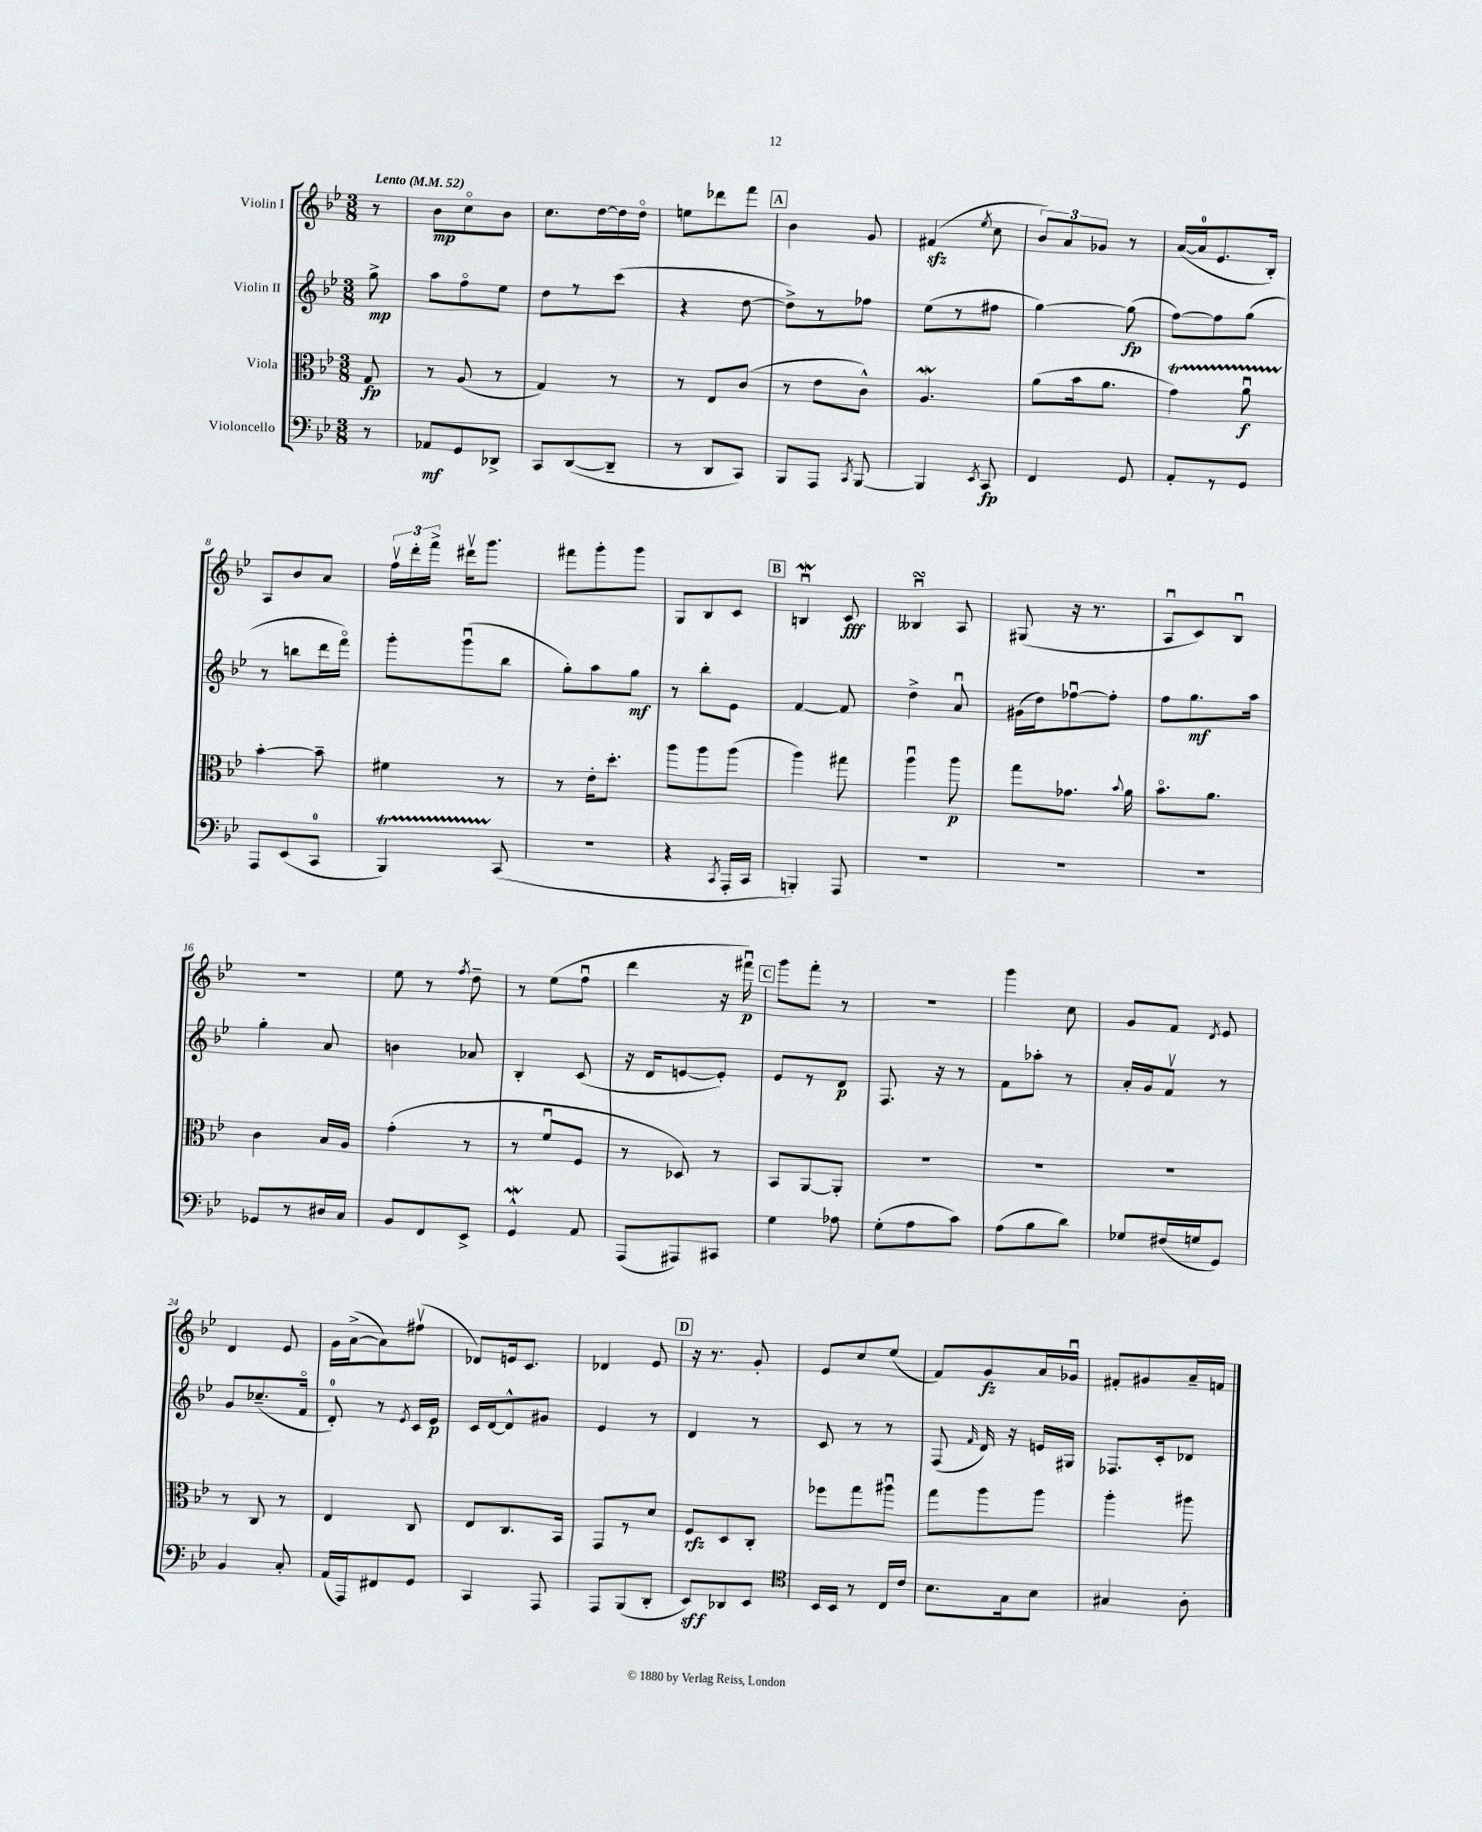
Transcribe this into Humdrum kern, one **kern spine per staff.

**kern	**kern	**kern	**kern
*staff4	*staff3	*staff2	*staff1
*clefF4	*clefC3	*clefG2	*clefG2
*k[b-e-]	*k[b-e-]	*k[b-e-]	*k[b-e-]
*M3/8	*M3/8	*M3/8	*M3/8
*MM52	*MM52	*MM52	*MM52
8r	8G/	8gg^\	8r
=	=	=	=
8AA-/L	8r	8aa\L	8b-\L
8GG/	(8A/	8ffo\	8cco\
8DD-^/J	8r	8ee-\J	8b-\J
=	=	=	=
8CC/L	4G/)	8dd\L	8.cc\L
([8DD/	.	8r	.
.	.	.	[16dd\L
8DD~/]J	8r	(8ccc\J	16dd\]
.	.	.	16ddo\JJ
=	=	=	=
8r	8r	4r	8ee\L
8DD/L	8E-/L	.	8ddd-\
8CC/J)	(8c/J	[8dd\	8fff\J
=	=	=	=
8BBB-/L	8r	8dd^\]L)	4b-\
8AAA/J	8e-\L	8r	.
8qCC/	.	.	.
[8BBB-/	8c^^\J)	8ff-\J	8g/
=	=	=	=
4BBB-/]	4.A/	(8ee-\L	(4f#/
.	.	8r	.
8qEE-/	.	.	8qee-/
8CC/	.	8ff#\J	8cc\
=	=	=	=
4FF/	(8a\L	[4gg\)	12b-/L)
.	.	.	12a/
.	16b-\k	.	.
.	.	.	12g-/J
.	8.a\J	.	.
8GG/	.	(8gg\]	8r
=	=	=	=
8AA'/L	4g\)	[8ff\L)	([16a/LL
.	.	.	16a/]J
8r	.	8ff\]	8.e-/
8GG/J	8au\	(8gg\J	.
.	.	.	16B-'/Jk)
=	=	=	=
8AAA/L	[4b-'\	8r	8A/L
(8EE-/	.	8bb\L	8b-/
8CC/J	8b-~\]	16ddd\L	8a/J
.	.	16fffo\JJ)	.
=	=	=	=
4BBB-/)	4f#\	8ggg'\L	24ffv\LL
.	.	.	24ddd'\
.	.	.	24fff^\JJ
.	.	(8gggu\	16ddd#v\LK
.	.	.	8.ggg\J
(8CC/	8r	8bb-\J	.
=	=	=	=
4.r	8r	8gg'\L)	8fff#\L
.	16e-'\LK	8aa\	8ggg'\
.	8.dd'\J	.	.
.	.	8gg\J	8ggg\J
=	=	=	=
4r	8aa\L	8r	8G/L
.	8aa\	8bb-'\L	8B-/
8qCC/	.	.	.
16AAA'/LL	(8aa\J	8e-\J	8c/J
16CC/JJ	.	.	.
=	=	=	=
4BBB'/)	4aa\)	[4f/	4Bu/
8AAA/	8gg#\	8f/]	8c/
=	=	=	=
4.r	4aau\	4dd^\	4B--u/
.	8aa\	8au/	8A/
=	=	=	=
4.r	8gg\L	(16g#\LL	(8G#/
.	.	16dd\J)	.
.	8.g-\J	[8ff-u\	16r
.	.	.	8.r
.	.	8ff-'\]J	.
.	8qqb-/	.	.
.	16a\	.	.
=	=	=	=
4.r	8.b-o\L	8ff\L	8Au/L
.	.	8.gg\	8c/)
.	8.a\J	.	.
.	.	.	8B-u/J
.	.	16aa\Jk	.
=	=	=	=
8GG-/L	4c\	4gg'\	4.r
8r	.	.	.
16D#/L	16B-/LL	8a/	.
16C/JJ	16A/JJ	.	.
=	=	=	=
8BB-/L	(4g'\	4b\	8ee-\
8FF/	.	.	8r
.	.	.	8qff/
8EE-^/J	8r	8a-/	8dd~\
=	=	=	=
4GG^^/	8r	4B-'/	8r
.	8fu/L	.	(8ee-\L
8AA/	8F/J	(8c/	8ffu\J
=	=	=	=
(8AAA/L	8r	16r	4ddd\
.	.	16d/LK	.
8AAA#/)	8D-/)	[8e/	.
8CC#/J	8r	8e'/]J)	16r
.	.	.	16fff#u\)
=	=	=	=
4G\	8BB-/L	8e-/L	8ggg\L
.	[8AA/	8r	8fff'\J
8A-\	8AA'/]J	8d/J	8r
=	=	=	=
(8G'\L	4.r	8.F/	4.r
8A\	.	.	.
.	.	16r	.
8c\J)	.	8r	.
=	=	=	=
(8A\L	4.r	8f\L	4ggg\
8B-\	.	8aa-'\J	.
8d\J)	.	8r	8cc\
=	=	=	=
8G-/L	4.r	16a'/LL	8g/L
.	.	16g/J	.
(16F#/L	.	8fv/J	8f/J
16G/J	.	.	.
.	.	.	8qd/
8GG/J)	.	8r	8e-/
=	=	=	=
4BB-/	8r	8g/L	4d/
.	8C/	(8.cc-~/	.
8C'/	8r	.	8e-/
.	.	16fo/Jk	.
=	=	=	=
(16AA/LL	4E-/	8d'/)	16g\LL
16AAA/J)	.	.	([16a^\J
8FF#/	.	8r	8a\])
.	.	8qe-/	.
8GG/J	8C/	16c/LL	(8ff#v\J
.	.	16e-/JJ	.
=	=	=	=
4CC/	8E-/L	16c/LL	8d-/L)
.	.	[16d/J	.
.	8.C/	8d^^/]	16e/k
.	.	.	8.c/J
8AAA/	.	8g#/J	.
.	16BB-/Jk	.	.
=	=	=	=
8AAA/L	8GG/L	4e-/	4d-/
(8BBB-/	8r	.	.
8DD'/J	8d/J	8r	8e-/
=	=	=	=
8EE-/L)	8F/L	4d/	16r
.	.	.	8.r
8DD-/	8D/	.	.
8EE-/J	8C'/J	8r	8g'/
=	=	=	=
*clefC4	*	*	*
16BB-/LL	8ff-\L	8c/	8e-/L
16BB-/JJ	.	.	.
8r	8gg\	8r	8cc/
16C/LL	8aa#u\J	8r	(8ee-/J
16c/JJ	.	.	.
=	=	=	=
8.B-\L	8gg\L	(8F/	8f/L)
.	.	16qqf/	.
.	8aa\	16d/)	8g/
16G\k	.	16r	.
8B-\J	8aa\J	16e/LL	16a/L
.	.	16G#/JJ	16g-u/JJ
=	=	=	=
4G#/	4aa'\	8.F-/L	8f#'/L
.	.	.	8g#/
.	.	16c'/k	.
8A'\	8aa#\	8d-/J	16a~/L
.	.	.	16f/JJ
==	==	==	==
*-	*-	*-	*-
